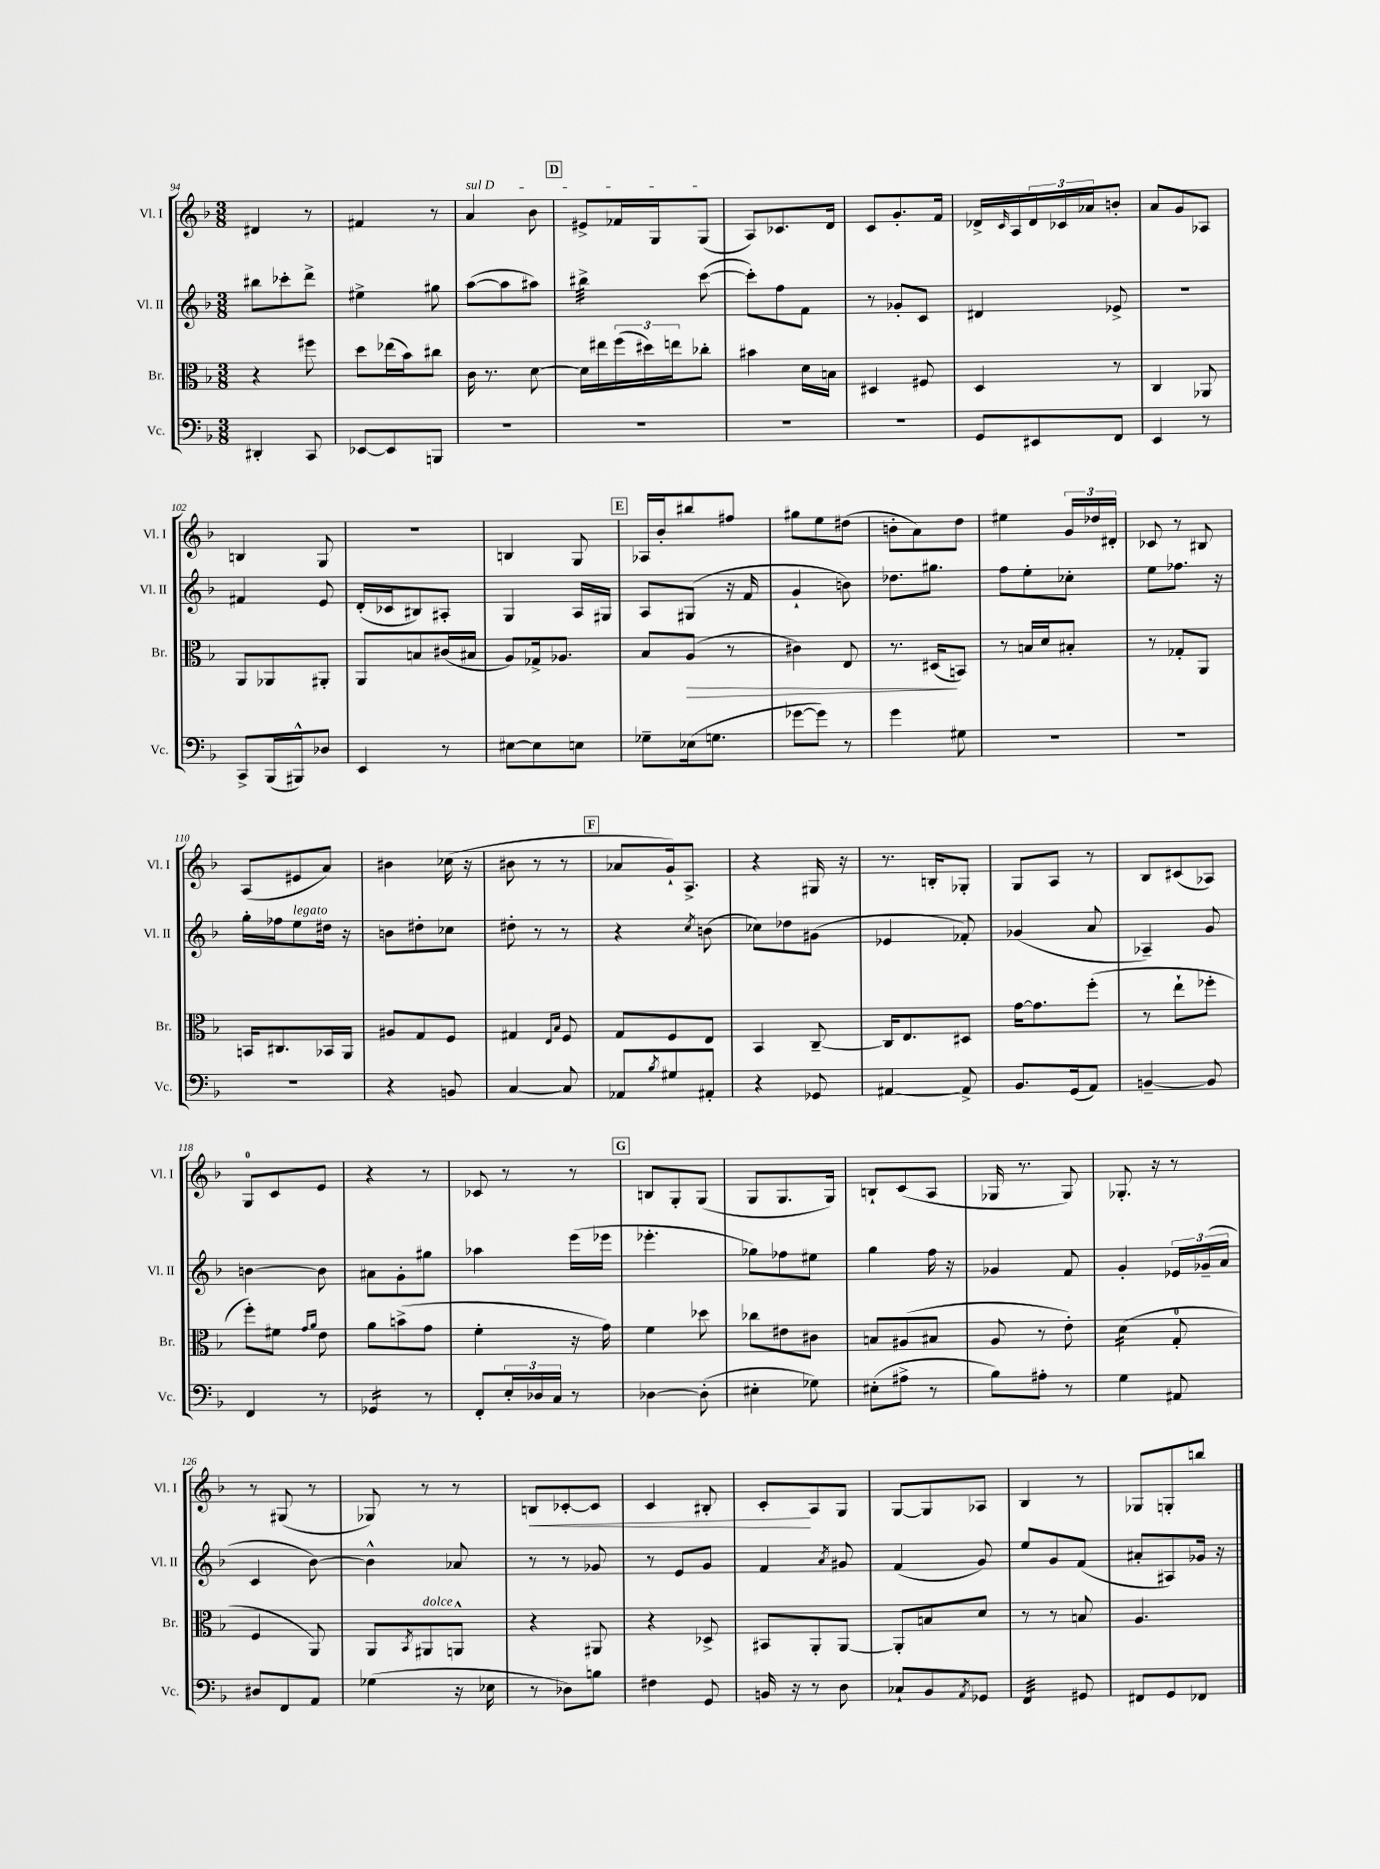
<<
\new StaffGroup <<
\new Staff = "s0" \with { instrumentName = "Vl. I" shortInstrumentName = "Vl. I" } {
    \clef treble \key f \major \numericTimeSignature \time 3/8
    dis'4 r8 |
    fis'4 r8 |
    \once \override TextSpanner.bound-details.left.text = \markup { \italic "sul D" } a'4\startTextSpan bes'8 |
    \mark \markup { \box "D" } eis'8-> fes'16 g16 g8\stopTextSpan( |
    a8) ces'8. d'16 |
    c'8 g'8.-. f'16 |
    des'16-> \grace { c'16 } a16 \tuplet 3/2 { des'16 ces'16 aes'16 } b'8-. |
    a'8 g'8 aes8 |
    b4 g8 |
    R4. |
    b4 g8 |
    \mark \markup { \box "E" } aes16 bes'16-. bis''8 fis''8 |
    gis''8 e''8 dis''8( |
    b'8-. a'8) d''8 |
    eis''4 \tuplet 3/2 { g'16 des''16 dis'16-. } |
    ces'8 r8 bis8 |
    a8( eis'8 a'8) |
    bis'4 ces''16( r16 |
    bis'8 r8 r8 |
    \mark \markup { \box "F" } aes'8 g'16-!) a8.-> |
    r4 gis16 r16 |
    r8. b16-. ges8-. |
    g8 a8 r8 |
    bes8 cis'8( aes8) |
    g8-0 c'8 e'8 |
    r4 r8 |
    ces'8 r8 r8 |
    \mark \markup { \box "G" } b8 g8-. g8( |
    g8 g8. g16) |
    b8-! c'8( a8 |
    ges16 r8. ges8) |
    ges8.-. r16 r8 |
    r8 gis8( r8 |
    ges8) r8 r8 |
    b8\< ces'8~-. ces'8 |
    c'4 bis8-. |
    c'8-.\! a8 g8 |
    g8~ g8 aes8 |
    bes4 r8 |
    ges8 g8-. b''8 \bar "|." |
}
\new Staff = "s1" \with { instrumentName = "Vl. II" shortInstrumentName = "Vl. II" } {
    \clef treble \key f \major \numericTimeSignature \time 3/8
    bis''8 ces'''8-. d'''8-> |
    eis''4-> gis''8 |
    a''8~( a''8 ais''8) |
    \mark \markup { \box "D" } bis''4:32-> c'''8~( |
    c'''8-.) f''8 f'8 |
    r8 ges'8-. c'8 |
    dis'4 ees'8-> |
    r4. |
    fis'4 e'8 |
    d'16-.( ces'16 bis8) ais8-. |
    g4 a16 gis16 |
    \mark \markup { \box "E" } a8 gis8( r16 f'16 |
    g'4-! b'8) |
    des''8. gis''8. |
    f''8 e''8-. ces''8-. |
    e''8 fes''8. r16 |
    g''16-. fes''16 e''8^\markup { \italic "legato" } dis''16 r16 |
    b'8 dis''8-. ces''8 |
    dis''8-. r8 r8 |
    \mark \markup { \box "F" } r4 \acciaccatura { c''8 } b'8( |
    ces''8) des''8 gis'8( |
    ees'4 fes'8-.) |
    ges'4( a'8 |
    aes4--) g'8 |
    b'4~ b'8 |
    ais'8 g'8-. gis''8 |
    aes''4 e'''16( ees'''16 |
    \mark \markup { \box "G" } ees'''4.-. |
    ges''8) fes''8 eis''8 |
    g''4 f''16 r16 |
    ges'4 f'8 |
    g'4-. \tuplet 3/2 { ees'16 ges'16--( a'16 } |
    c'4 bes'8~) |
    bes'4-^ aes'8 |
    r8 r8 ges'8 |
    r8 e'8 g'8 |
    f'4 \acciaccatura { a'8 } gis'8 |
    f'4( g'8) |
    e''8 g'8 f'8( |
    ais'8-. ais8) ges'16 r16 \bar "|." |
}
\new Staff = "s2" \with { instrumentName = "Br." shortInstrumentName = "Br." } {
    \clef alto \key f \major \numericTimeSignature \time 3/8
    r4 fis''8 |
    d''8 ees''16( bes'16) cis''8 |
    c'16 r8. d'8~ |
    \mark \markup { \box "D" } d'16 eis''16 \tuplet 3/2 { f''16( dis''16) e''16 } ces''8-. |
    bis'4 d'16 b16 |
    dis4 fis8 |
    d4 r8 |
    c4 aes,8 |
    a,8 aes,8 ais,8-. |
    a,8 b8 cis'16( bis16 |
    a8) ges16-> aes8. |
    \mark \markup { \box "E" } bes8 a8\>( r8 |
    cis'4) e8 |
    r8. dis16\!( b,8) |
    r8 b16 d'16 bis8-. |
    r8 ges8-. a,8 |
    b,16 cis8. bes,16 a,16 |
    ais8 g8 f8 |
    gis4 \grace { e16 bes16 } f8 |
    \mark \markup { \box "F" } g8 f8 e8 |
    bes,4 c8~-- |
    c16 e8. dis8 |
    g'16~ g'8. f''8-.( |
    r8 e''8-! fes''8-. |
    f''8-.) fis'8 \grace { g'16 a'16 } e'8 |
    a'8 b'8->( g'8 |
    f'4-. r16 g'16) |
    \mark \markup { \box "G" } f'4 des''8 |
    ces''8 eis'8 cis'8 |
    b8 ais8( bis8 |
    a8 r8 e'8-.) |
    d'4:16( g8-0-. |
    f4 a,8) |
    a,8 \acciaccatura { bes,8 } ais,8^\markup { \italic "dolce" } a,8-^ |
    r4 ais,8 |
    r4 des8-> |
    bis,8 a,8-. a,8~ |
    a,8-. b8 d'8 |
    r8 r8 b8 |
    a4. \bar "|." |
}
\new Staff = "s3" \with { instrumentName = "Vc." shortInstrumentName = "Vc." } {
    \clef bass \key f \major \numericTimeSignature \time 3/8
    dis,4-. c,8 |
    ees,8~ ees,8 b,,8 |
    R4. |
    \mark \markup { \box "D" } R4. |
    R4. |
    R4. |
    g,8 eis,8 f,8 |
    e,4 r8 |
    c,8-> bes,,16( bis,,16-^) des8 |
    e,4 r8 |
    eis8~ eis8 e8 |
    \mark \markup { \box "E" } ges8-- ees16( g8. |
    ges'8~ ges'8) r8 |
    g'4 gis8 |
    R4. |
    R4. |
    R4. |
    r4 b,8 |
    c4~ c8 |
    \mark \markup { \box "F" } aes,8 \acciaccatura { bes8 } gis8 ais,8-. |
    r4 ges,8 |
    ais,4~ ais,8-> |
    bes,8. g,16( a,8) |
    b,4~-- b,8 |
    f,4 r8 |
    ges,4:16 r8 |
    f,8-. \tuplet 3/2 { e16-. des16 c16 } r8 |
    \mark \markup { \box "G" } des4~ des8-.( |
    eis4-. ges8) |
    eis8-.( ais8-> r8 |
    bes8) ais8-. r8 |
    g4 ais,8 |
    dis8 f,8 a,8 |
    ges4( r16 ees16 |
    r8 des8) b8 |
    fis4 g,8 |
    b,16 r16 r8 d8 |
    ces8-! bes,8 \acciaccatura { a,8 } ges,8 |
    f,4:32 gis,8 |
    fis,8 g,8 fes,8 \bar "|." |
}
>>
>>
\layout { \context { \Score currentBarNumber = #94 } }
